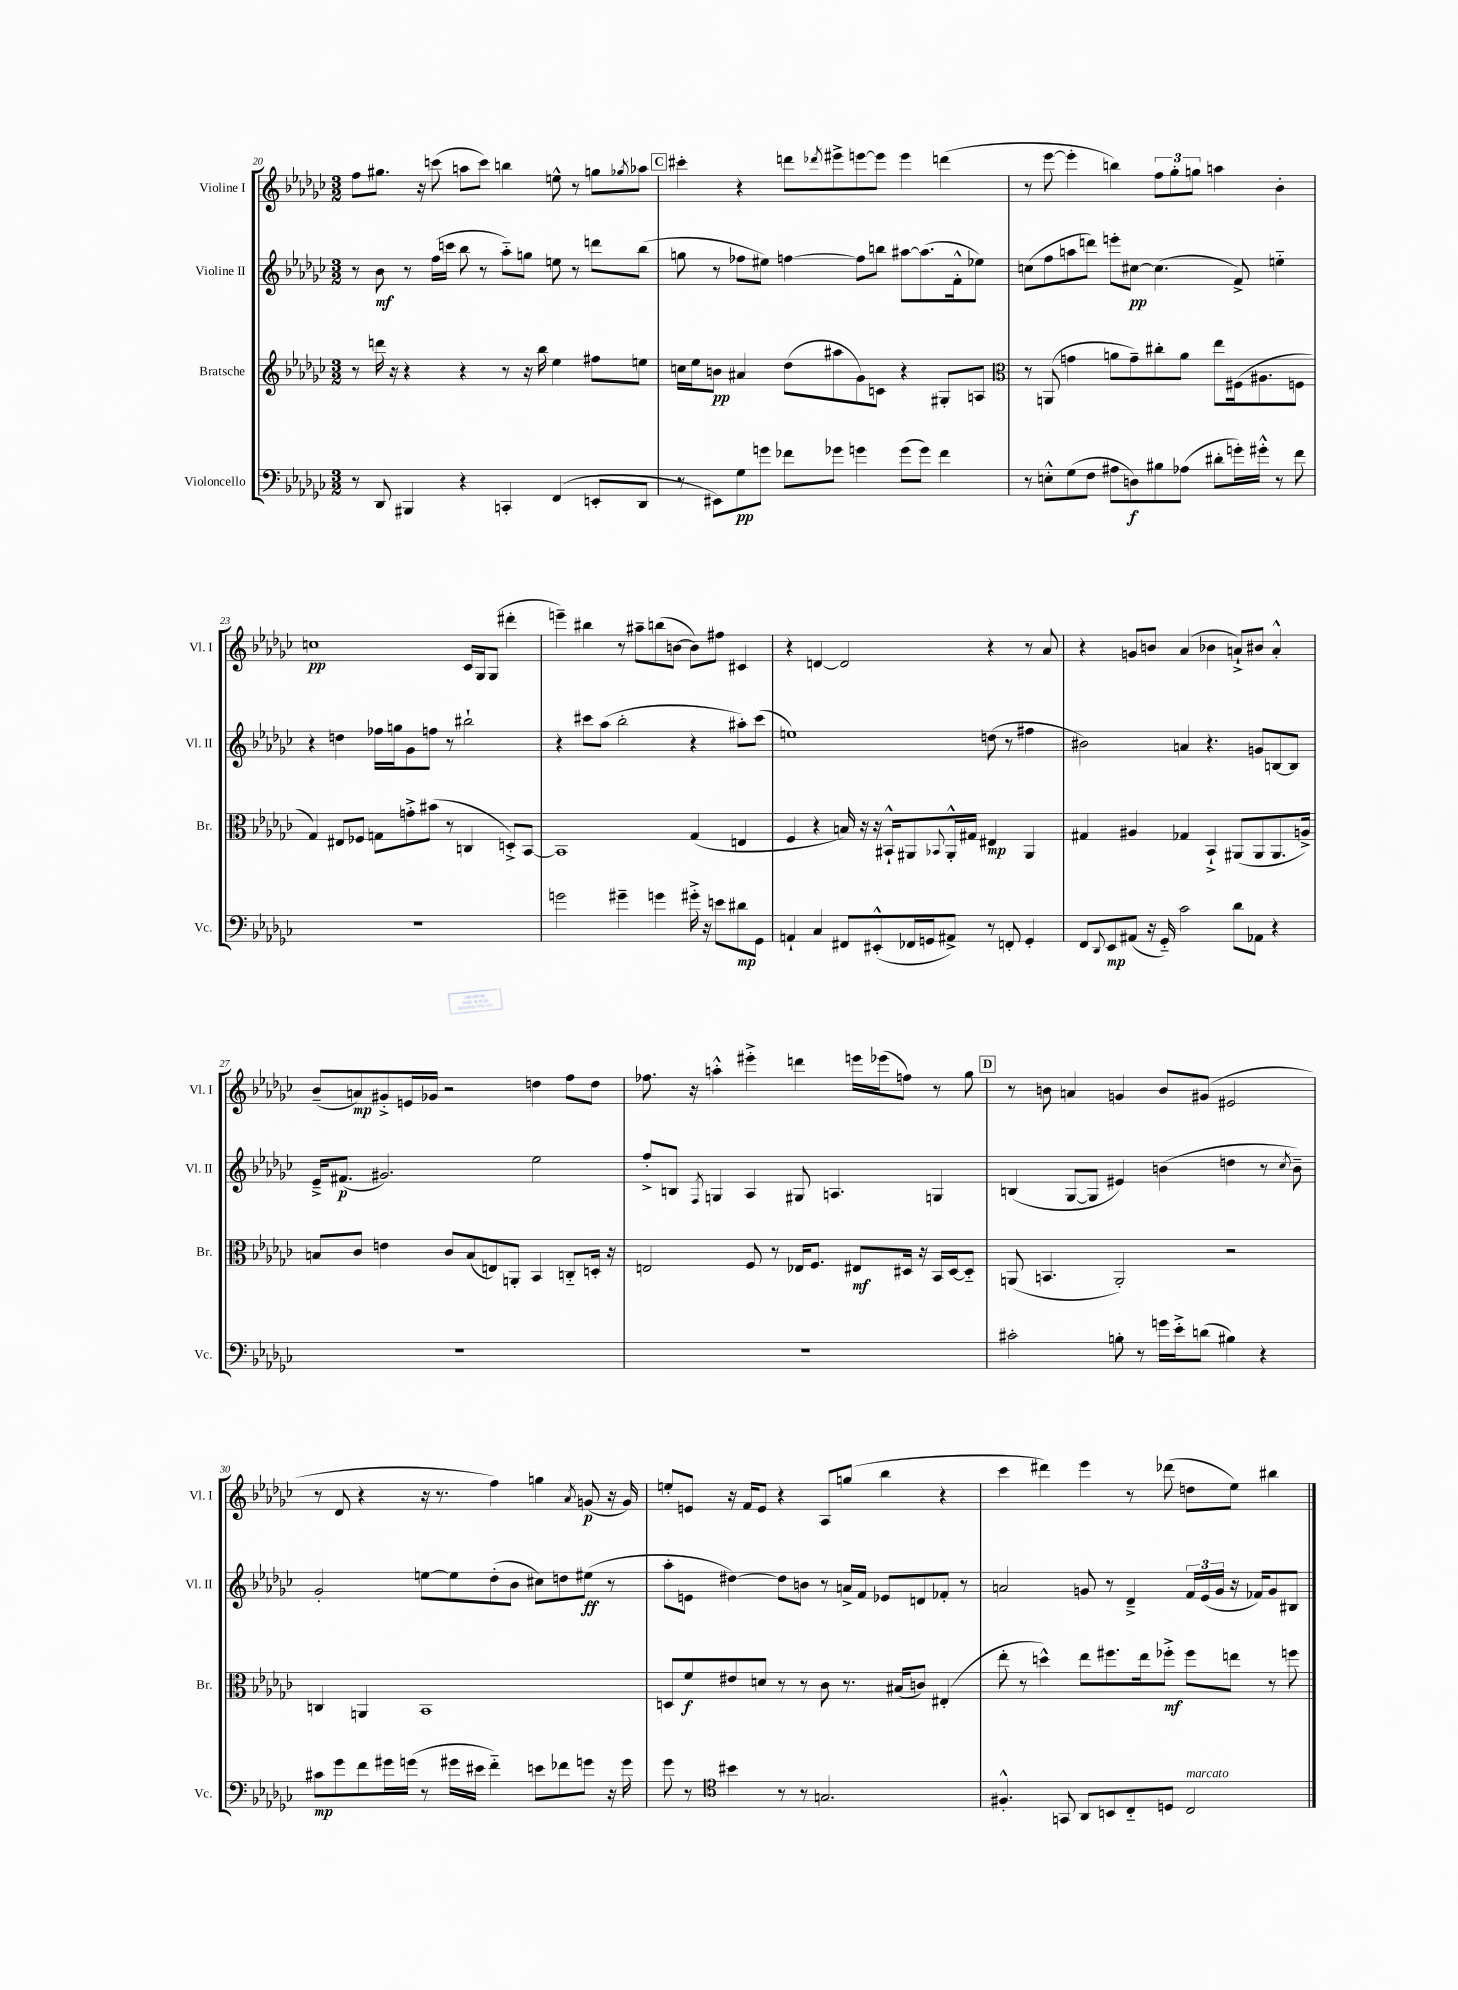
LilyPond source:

<<
\new StaffGroup <<
\new Staff = "s0" \with { instrumentName = "Violine I" shortInstrumentName = "Vl. I" } {
    \clef treble \key ges \major \numericTimeSignature \time 3/2
    f''8 gis''8. r16 c'''8( a''8 c'''8) b''4 e''8-^ r8 g''8 \acciaccatura { ges''8 } aes''8 |
    \mark \markup { \box "C" } cis'''4-. r4 d'''8 \acciaccatura { des'''8 } eis'''8-> e'''8~ e'''8 e'''4 d'''4( |
    r8 ees'''8~ ees'''4-. b''4) \tuplet 3/2 { f''8 ges''8-. g''8 } a''4 bes'4-. |
    c''1\pp ces'16 ges16 ges8( dis'''4-. |
    e'''4--) bis''4 r8 ais''8-- b''8( b'8~ b'8) fis''8 cis'4 |
    r4 d'4~ d'2 r4 r8 aes'8 |
    r4 g'8 b'8 aes'4( bes'4 a'8-!->) bis'8 a'4-.-^ |
    bes'8--( a'8\mp) gis'8-.-> e'16 ges'16 r2 d''4 f''8 d''8 |
    fes''8. r16 a''4-.-^ eis'''4-.-> d'''4 e'''16 ees'''16( f''8) r8 ges''8 |
    \mark \markup { \box "D" } r8 b'8 a'4 g'4 b'8 gis'8( eis'2 |
    r8 des'8 r4 r16 r8. f''4) g''4 \acciaccatura { aes'8 } g'8\p( r16 g'16) |
    e''8-. e'8 r16 f'16 e'8 r4 aes8 g''8( bes''4 r4 |
    ces'''4 dis'''4) ees'''4 r8 des'''8( d''8 ees''8) bis''4 \bar "|." |
}
\new Staff = "s1" \with { instrumentName = "Violine II" shortInstrumentName = "Vl. II" } {
    \clef treble \key ges \major \numericTimeSignature \time 3/2
    r8 bes'8\mf r8 f''16( c'''16 bes''8 r8 aes''8-_) g''8 e''8 r8 d'''8 bes''8( |
    \mark \markup { \box "C" } g''8 r8 fes''8 eis''8) f''4~ f''8 b''8 ais''8~ ais''8.( f'16-.-^ ees''8) |
    c''8( f''8 a''8 d'''8) e'''8-. cis''8~\pp cis''4.( f'8->) e''4-_ |
    r4 d''4 fes''16 g''16 ges'8 f''8 r8 bis''2-! |
    r4 cis'''8 aes''8( bes''2-. r4 ais''8-.) cis'''8( |
    e''1) d''8( r8 fis''4 |
    bis'2) a'4 r4. g'8 b8~ b8 |
    ees'16---> fis'8.\p( gis'2.) ees''2 |
    f''8-.-> b8 \acciaccatura { f8 } g4 aes4 gis8 a4. g4 |
    \mark \markup { \box "D" } b4( ges8~ ges8 eis'4) b'4( d''4 r8 \acciaccatura { ces''8 } b'8--) |
    ges'2-. e''8~ e''8 des''8-.( bes'8 cis''8) d''8 eis''8\ff( r8 |
    aes''8-. e'8 dis''4~) dis''8 b'8 r8 a'16-> f'16 ees'8 d'8 fes'8-. r8 |
    a'2 g'8 r8 des'4---> \tuplet 3/2 { f'16 ees'16( g'16 } r16 fes'16) g'8 bis8 \bar "|." |
}
\new Staff = "s2" \with { instrumentName = "Bratsche" shortInstrumentName = "Br." } {
    \clef treble \key ges \major \numericTimeSignature \time 3/2
    r8 d'''16 r16 r4 r4 r8 r16 bes''16 ees''4 fis''8 e''8 |
    \mark \markup { \box "C" } c''16 ees''16 b'8\pp ais'4 des''8( ais''8 ges'8) c'8 r4 gis8-. a8 |
    \clef alto r8 a,8( g'4 a'8 g'8--) cis''8-. a'8 ees''8 fis16( ais8. f8 |
    ges4) eis8 fes8 g8 g'8-.-> bis'8( r8 c4 d8-.->) bes,8~ |
    bes,1 ges4( e4 |
    f4 r4 b16) r16 r16 bis,16-!-^ ais,8 \appoggiatura { bes,8 } ais,16-.-^ gis16 eis4\mp ais,4 |
    gis4 ais4 ges4 bes,4-!-> ais,8( ais,8 ais,8. a16->) |
    b8 ces'8 e'4 ces'8 b8( e8) a,8-. bes,4 c8-_ d16-. r16 |
    e2 f8 r8 ees16 f8. eis8\mf dis16 r16 bes,16 dis16~ dis8-_ |
    \mark \markup { \box "D" } a,8( b,4. a,2-.) r2 |
    c4 a,4 bes,1 |
    d8 f'8\f eis'8 d'8 r8 r8 ces'8 r8. bis16( c'8) eis4-.( |
    ees''8-. r8 d''4-^) ees''8 fis''8. ees''16 fes''8-.->\mf fes''8 e''8 r8 f''8 \bar "|." |
}
\new Staff = "s3" \with { instrumentName = "Violoncello" shortInstrumentName = "Vc." } {
    \clef bass \key ges \major \numericTimeSignature \time 3/2
    r8 des,8 bis,,4 r4 c,4-. f,4( e,8-. des,8 |
    \mark \markup { \box "C" } r8 eis,8) ges8\pp g'8 fes'8 ges'8 g'4 g'8( g'8) fes'4 |
    r8 e8-.-^ ges8( f8 ais8 d8\f) bis8 aes8( dis'8-. g'16-.) gis'16-.-^ r8 f'8 |
    R1. |
    g'2 gis'4-- g'4 gis'16-.-> r16 e'8 dis'8\mp ges,8 |
    a,4-! ces4 fis,8 eis,8-.-^( fes,16 g,16 ais,8->) r8 f,8-. g,4-. |
    f,8 \appoggiatura { des,8 } ees,8\mp ais,8( r16 ges,16-_) ces'2 des'8 aes,8 r4 |
    R1. |
    R1. |
    \mark \markup { \box "D" } cis'2-. b8-. r8 g'16 ees'16-.-> d'8( bis4) r4 |
    cis'8\mp ges'8 f'8 gis'16 g'16( r8 gis'16 eis'16 f'4-_) e'8 fes'8 g'8 r16 g'16 |
    ges'8 r8 \clef tenor bis'4 r8 r8 g2. |
    fis4.-.-^ g,8 aes,8 b,8 ces8-_ d8 ces2^\markup { \italic "marcato" } \bar "|." |
}
>>
>>
\layout { \context { \Score currentBarNumber = #20 } }
